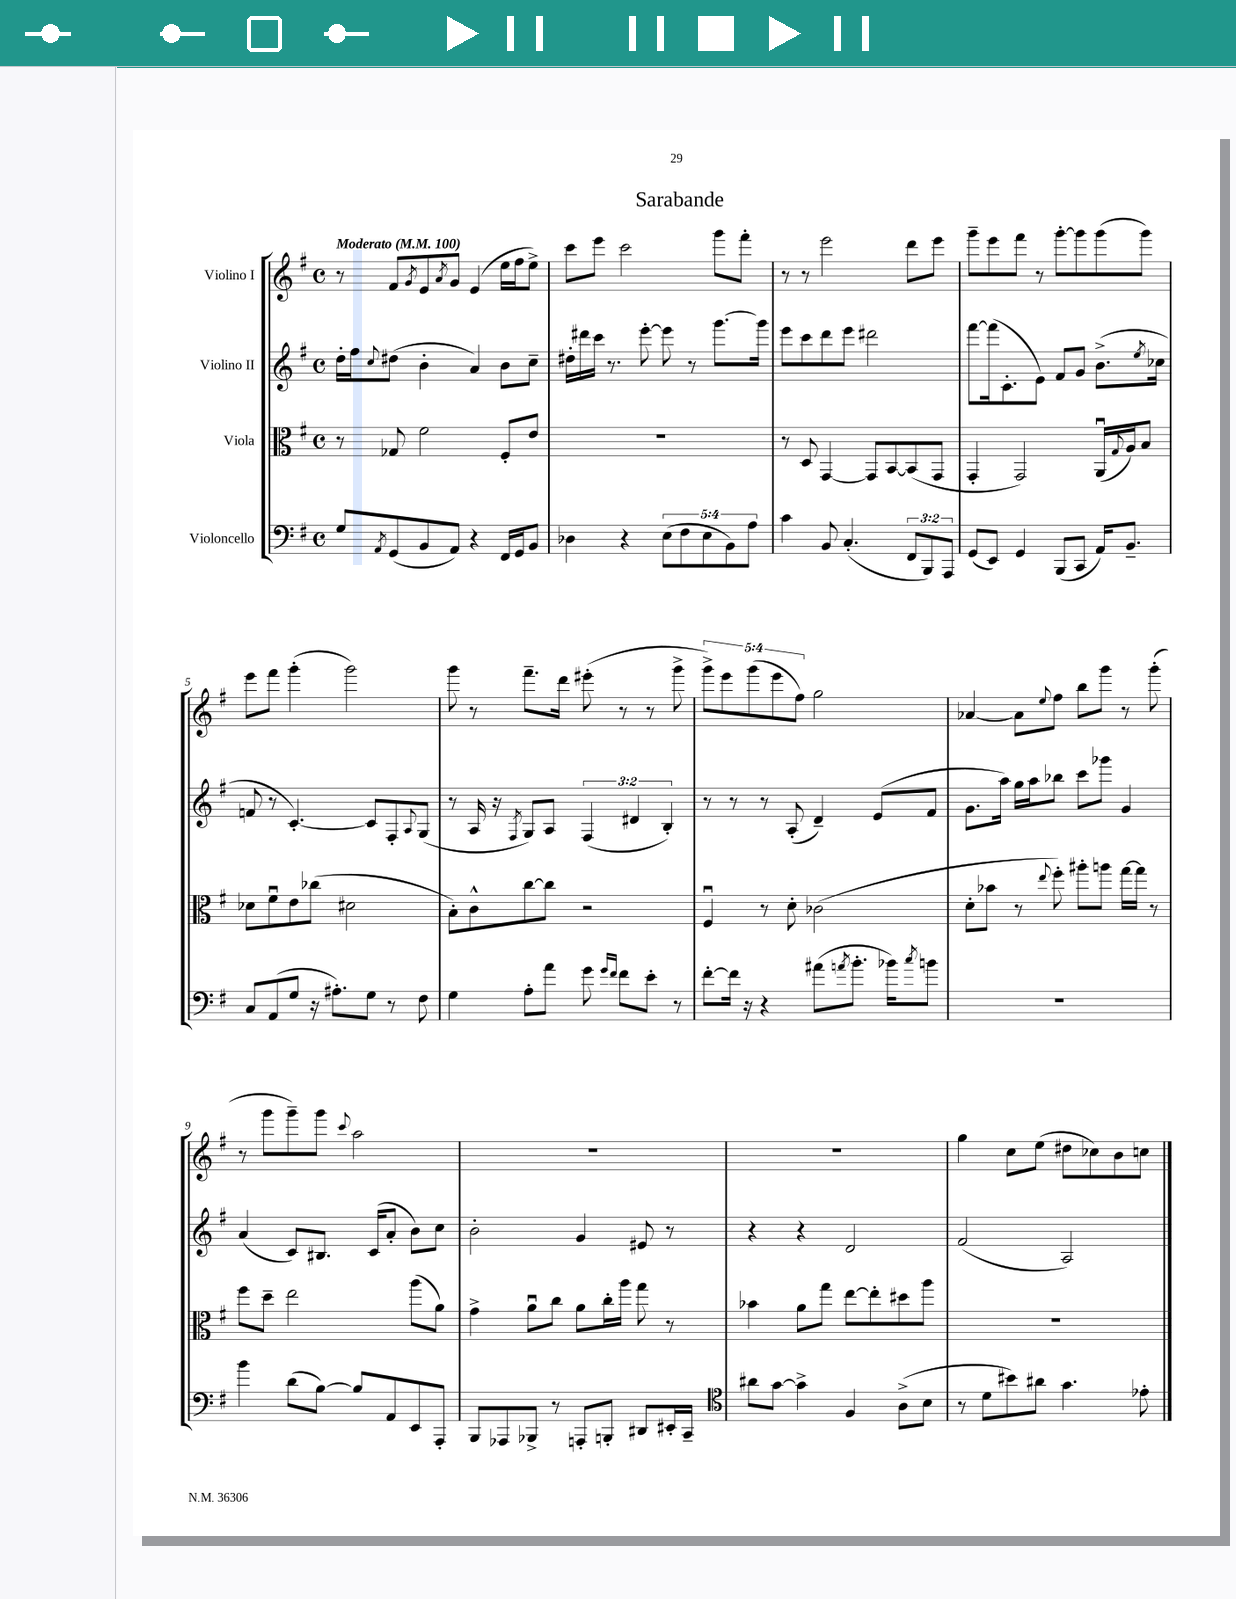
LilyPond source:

\header { title = "Sarabande" }
<<
\new StaffGroup <<
\new Staff = "s0" \with { instrumentName = "Violino I" } {
    \clef treble \key g \major \defaultTimeSignature \time 4/4 \override Staff.TupletNumber.text = #tuplet-number::calc-fraction-text \tempo "Moderato" 4 = 100
    r8 fis'8 \acciaccatura { g'8 } e'8 \acciaccatura { a'8 } g'8 e'4( e''16 fis''16 e''8->) |
    c'''8 e'''8 c'''2 g'''8 fis'''8-. |
    r8 r8 e'''2 d'''8 e'''8 |
    g'''8-- e'''8 fis'''8 r8 g'''8~-. g'''8 g'''8( g'''8) |
    e'''8 fis'''8 g'''4-.( g'''2) |
    g'''8 r8 fis'''8.-- d'''16 eis'''8-.( r8 r8 g'''8-> |
    \tuplet 5/4 { g'''8->) e'''8 g'''8( e'''8 fis''8) } g''2 |
    aes'4~ aes'8 \appoggiatura { e''8 } fis''8 b''8 g'''8 r8 g'''8-.( |
    r8 g'''8 g'''8--) g'''8 \appoggiatura { c'''8 } a''2 |
    R1 |
    R1 |
    g''4 c''8 e''8( dis''8 ces''8) b'8 c''8 \bar "|." |
}
\new Staff = "s1" \with { instrumentName = "Violino II" } {
    \clef treble \key g \major \defaultTimeSignature \time 4/4 \override Staff.TupletNumber.text = #tuplet-number::calc-fraction-text
    d''16-. fis''16 \appoggiatura { c''8 } dis''8( b'4-. a'4) b'8 c''8-- |
    dis''16-. dis'''16 c'''16 r8. e'''8~-. e'''8 r8 g'''8.~ g'''16 |
    e'''8 c'''8 d'''8 e'''8 dis'''2 |
    fis'''8~ fis'''16( c'8.-. e'8) fis'8 g'8 b'8.->( \acciaccatura { e''8 } ces''16 |
    f'8 r8 c'4.~-.) c'8 fis8-. \appoggiatura { a8 } g8( |
    r8 a16 r16 \acciaccatura { fis8 } g8) a8 \tuplet 3/2 { fis4( dis'4 b4-.) } |
    r8 r8 r8 a8-.( d'4--) e'8( fis'8 |
    g'8. a''16) g''16 a''16 bes''8 c'''8 ges'''8 g'4 |
    a'4( c'8) bis8. c'16( a'8-. b'8) c''8 |
    b'2-. g'4 eis'8 r8 |
    r4 r4 d'2 |
    fis'2( a2) \bar "|." |
}
\new Staff = "s2" \with { instrumentName = "Viola" } {
    \clef alto \key g \major \defaultTimeSignature \time 4/4
    r8 ges8 fis'2 fis8-. e'8 |
    R1 |
    r8 d8 g,4~ g,8 b,8~ b,8( g,8 |
    g,4-. g,2) a,16\downbow( \appoggiatura { g8 } a16) b8 |
    des'8 fis'8\downbow e'8 ces''8( dis'2 |
    b8-.) c'8-^ c''8~ c''8 r2 |
    fis4\downbow r8 d'8-. ces'2( |
    d'8-. bes'8 r8 \appoggiatura { e''8 } fis''8-.) ais''8-. a''8 g''16~ g''16 r8 |
    fis''8 d''8-- e''2 a''8( a'8) |
    g'4-> a'8\downbow c''8 a'8 c''16-. a''16 g''8 r8 |
    bes'4 a'8 g''8 e''8~ e''8-. dis''8 a''8 |
    R1 \bar "|." |
}
\new Staff = "s3" \with { instrumentName = "Violoncello" } {
    \clef bass \key g \major \defaultTimeSignature \time 4/4 \override Staff.TupletNumber.text = #tuplet-number::calc-fraction-text
    g8 \acciaccatura { a,8 } g,8( b,8 a,8) r4 fis,16 g,16 b,8 |
    des4 r4 \tuplet 5/4 { e8( fis8 e8 b,8) a8 } |
    c'4 b,8 c4.-.( \tuplet 3/2 { fis,8 b,,8) a,,8 } |
    g,8( e,8) g,4 b,,8( c,8 a,16) b,8.-- |
    c8 a,8( g8 r16 ais8.-.) g8 r8 fis8 |
    g4 a8-. a'8 g'8 \grace { g'16 fis'16 } fis'8 e'8-. r8 |
    fis'8~-. fis'16 r16 r4 ais'8( \acciaccatura { a'8 } b'8.-. bes'16) \acciaccatura { c''8 } b'8 |
    R1 |
    b'4 d'8( b8~) b8 a,8 e,8 a,,8-. |
    b,,8 aes,,8 bes,,8-> r8 a,,8-. b,,8-. dis,8 eis,16-. c,16-- |
    \clef tenor ais'8 g'8~ g'4-> fis4 a8->( b8 |
    r8 d'8 bis'8) ais'8 g'4. ees'8-. \bar "|." |
}
>>
>>
